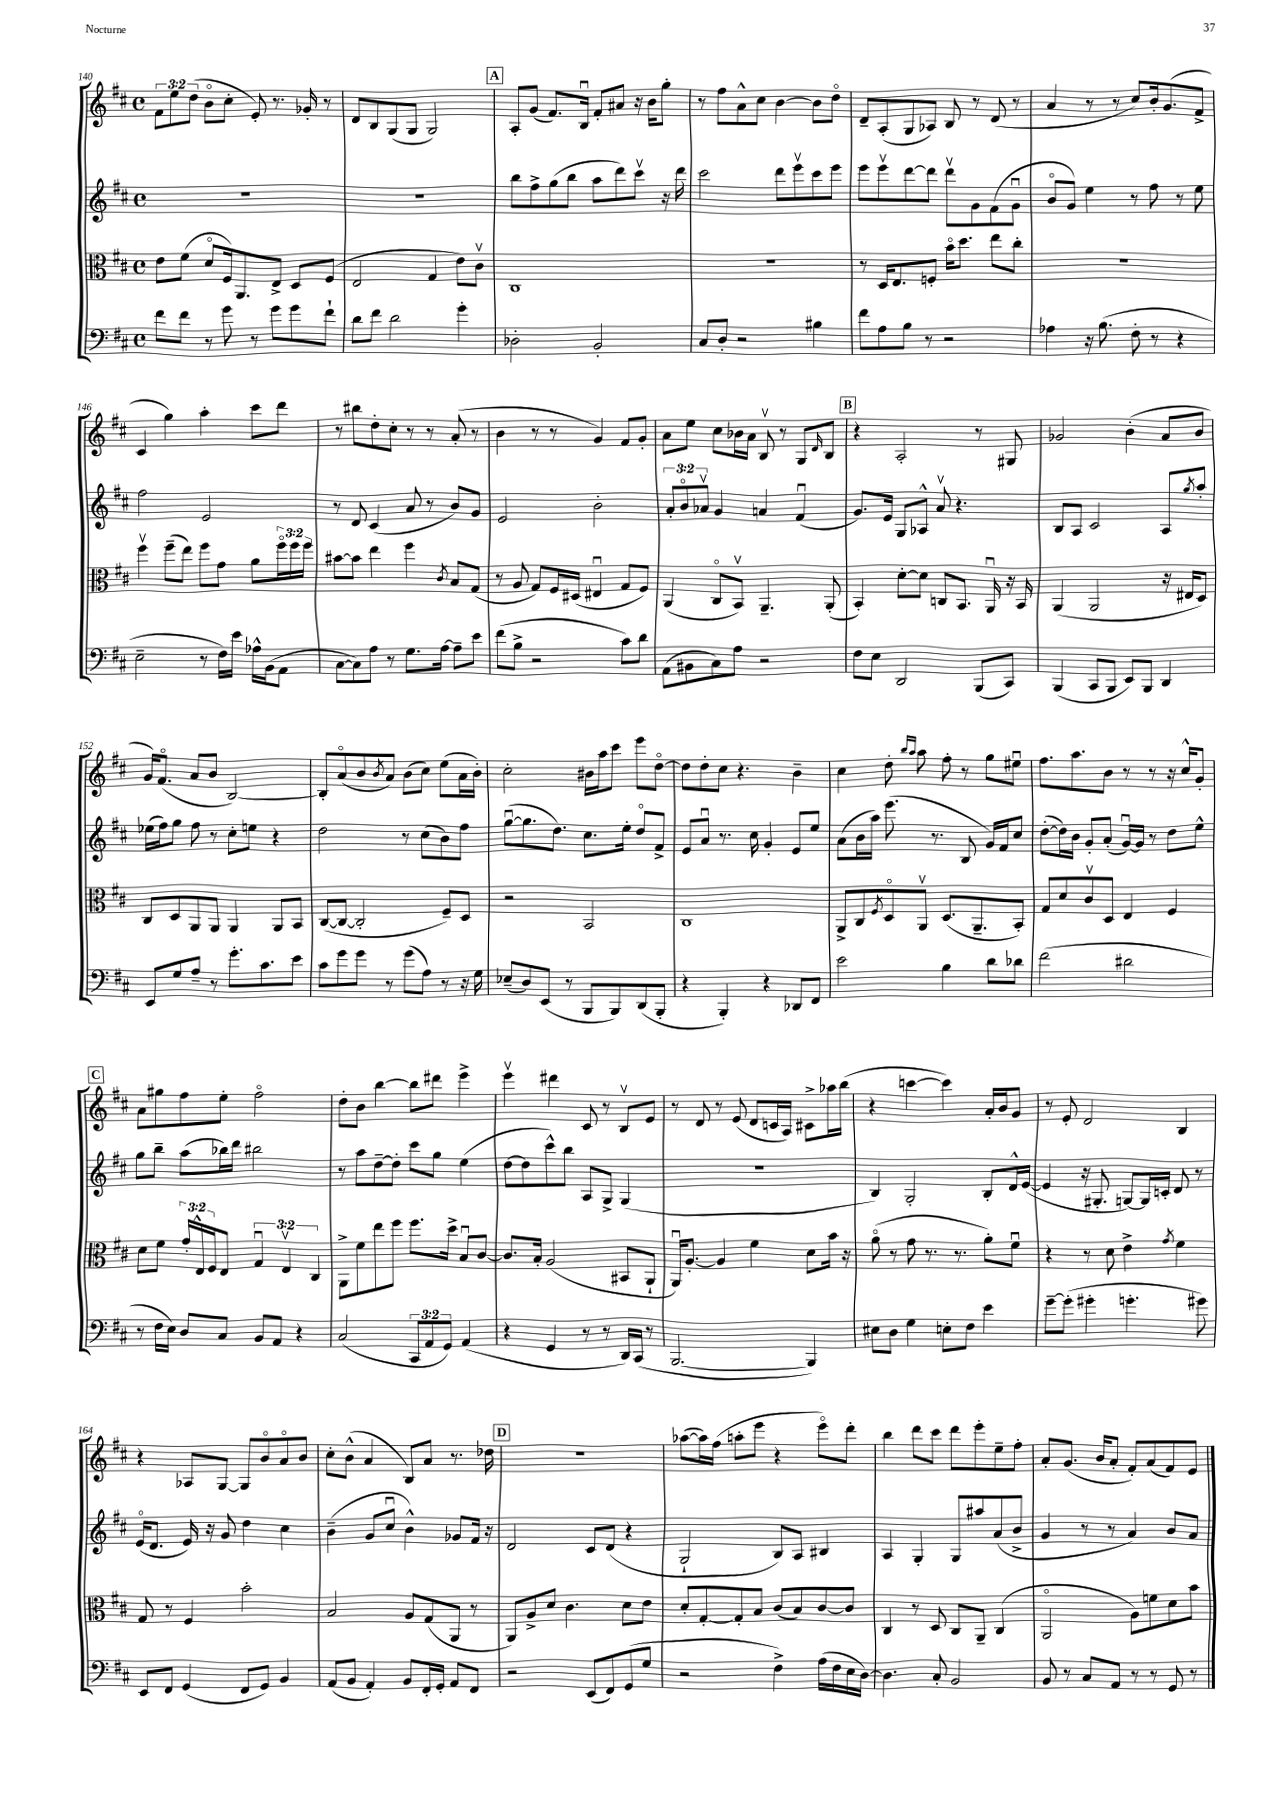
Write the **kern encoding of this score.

**kern	**kern	**kern	**kern
*part4	*part3	*part2	*part1
*staff4	*staff3	*staff2	*staff1
*clefF4	*clefC3	*clefG2	*clefG2
*k[f#c#]	*k[f#c#]	*k[f#c#]	*k[f#c#]
*M4/4	*M4/4	*M4/4	*M4/4
*met(c)	*met(c)	*met(c)	*met(c)
=140	=140	=140	=140
8f#\L	8e\L	1r	12f#\L
.	.	.	12ee\
8f#\J	(8f#\J	.	.
.	.	.	(12dd\J
8r	8d/L	.	8b\L
8g\	16F#/k)	.	8cc#'\J
.	8.AA/	.	.
8r	.	.	8e'/)
8g\L	8E^/J	.	8.r
8g\	8D/L	.	.
.	.	.	16g-X'/
8f#`\J	(8F#/J	.	8r
=141	=141	=141	=141
8d\L	2E/	1r	8d/L
8f#\J	.	.	8B/
2d\	.	.	(8G/
.	.	.	8G/J
.	4G/	.	2G/)
4g'\	8e\L)	.	.
.	8c#v\J	.	.
!!LO:REH:place=s1:t=A
=142	=142	=142	=142
2D-X'\	1C#	8bb\L	8A'/L
.	.	8ff#^\	(8g/J
.	.	(8gg\	8.f#/L)
.	.	8bb\J	.
.	.	.	16Bu/Jk
2BB'/	.	8aa\L	8f#'/L
.	.	8ddd\)	8a#X/J
.	.	8ccc#v\J	16r
.	.	.	16b\KL
.	.	16r	8gg'\J
.	.	16ddd\	.
=143	=143	=143	=143
8C#/L	1r	2ccc#\	8r
8D'/J	.	.	8ff#\L
2r	.	.	8a^^\
.	.	.	8cc#\J
.	.	8ddd\L	[4b\
.	.	8eeev\	.
4B#X\	.	8ccc#\	8b\L]
.	.	8eee\J	8dd\J
=144	=144	=144	=144
8f#\L	8r	8eee\L	8d~/L
8A\	16D/KL	8eeev\	(8A'/
.	8.E/	.	.
8B\J	.	[8ddd\	8G/
8r	8Fn'/J	8ddd\J]	8A-X/J)
2r	16b\KL	8dddv\L	8B/
.	8.dd\J	.	.
.	.	8g\	8r
.	8ee\L	(8f#\	(8d/
.	8cc#'\J	8gu\J	8r
=145	=145	=145	=145
4A-X\	1r	8b/L	4a/
.	.	8g/J)	.
16r	.	4ee\	8r
(8.B\	.	.	.
.	.	.	8r
8F#'\	.	8r	8cc#/L)
8r	.	8ff#\	16b'/k
.	.	.	(8.g/
4r	.	8r	.
.	.	8ee\	8f#^/J
!!LO:LB:g=z
=146	=146	=146	=146
2E~\	4ff#v\	2ff#\	4c#/
.	(8ff#~\L	.	4gg\)
.	8ee\J)	.	.
8r	8ff#\L	2e/	4aa'\
16F#\LL)	8g\J	.	.
16e\JJ	.	.	.
16A-X^^\LL	8a\L	.	8ccc#\L
(16BB\J	.	.	.
8AA\J	24ff#\L	.	8ddd\J
.	24ff#\	.	.
.	24ff#\JJ	.	.
=147	=147	=147	=147
[8C#\L	[8b#X\L	8r	8r
8C#\])	8b#\J]	8d/	8bb#X\L
8A\J	4ee\	(4c#/	8dd'\
8r	.	.	8cc#'\J
8.G\L	4ff#\	8a/	8r
.	.	8r	8r
[16A\Jk	.	.	.
.	8qc#/	.	.
8A~\L]	8B/L	8b/L)	(8a'/
8e\J	(8G/J	8g/J	8r
=148	=148	=148	=148
(8f#\L	8r	2e/	4b\
8B^\J	8A/	.	.
2r	8G/L)	.	8r
.	16F#/L	.	8r
.	(16D#X/JJ	.	.
.	4E#Xu/	2b'\	4g/)
8c#\L)	8G/L	.	8f#/L
8d\J	8F#/J)	.	8g'/J
=149	=149	=149	=149
(8AA\L	(4AA/	12a'/L	8a\L
.	.	12b/	.
8BB#X\	.	.	8ee\J
.	.	12a-Xv/J	.
8C#\)	8C#/L	4g/	8cc#\L
8A\J	8BBv/J)	.	16b-X\L
.	.	.	16a\JJ
2r	4.AA~/	4an/	8Bv/
.	.	.	8r
.	.	(4f#u/	8G/L
.	.	.	16qqd/
.	(8AA'/	.	8B/J
!!LO:REH:place=s1:t=B
=150	=150	=150	=150
8F#\L	4BB'/)	8.g/L)	4r
8E\J	.	.	.
.	.	16e/Jk	.
2DD/	[8d'\L	8G/L	2A'/
.	8d\J]	8A-X^^/J	.
.	8Cn/L	8av/	.
.	8.BB/J	4.r	.
(8BBB/L	.	.	8r
.	16AAu/	.	.
8CC#/J)	16r	.	8G#X/
.	16BB/	.	.
=151	=151	=151	=151
(4BBB/	(4AA/	8B/L	2g-X/
.	.	8A/J	.
8CC#/L	2AA/	2c#/	.
8BBB/J	.	.	.
8EE/L)	.	.	(4b'\
8BBB/J	.	.	.
4DD/	16r	8A/L	8a/L
.	16E#X/KL	.	.
.	.	8qgg/	.
.	8D/J)	8aa'/J	8b/J
!!LO:LB:g=z
=152	=152	=152	=152
8EE/L	8C#/L	(16ee-X\LL	16g/KL)
.	.	16ff#\J)	(8.f#/J
8G/	8D/	8gg\J	.
8A~/J	8AA/	8ff#\	8a/L
8r	8AA/J	8r	8b/J
8.g'\L	4AA/	8cc#'\L	[2B/)
.	.	8een\J	.
8.c#\	.	.	.
.	8AA/L	4r	.
8e\J	8BB/J	.	.
=153	=153	=153	=153
8c#\L	([8C#/L	2dd\	8B'/L]
8g\	8C#/J_	.	(8a/
8g\J	2C#'/]	.	8b/
.	.	.	8qb/
8r	.	.	8a/J)
(8g\L	.	8r	(8b\L
8A\J)	.	(8cc#\L	8cc#\J)
8r	8F#~/L)	8b\)	(8ee\L
16r	8D/J	8ff#\J	16a\L
16G\	.	.	16b'\JJ)
=154	=154	=154	=154
(8E-X~/L	2r	([8ggu\L	2cc#'\
8D/)	.	8.gg\]	.
(8EE/J	.	.	.
.	.	8.dd\J)	.
8r	.	.	.
8BBB/L	2BB/	8.cc#\L	16b#X\LL
.	.	.	16aa\J
8BBB/)	.	.	8ccc#\J
.	.	16ee'\Jk	.
(8DD/	.	8dd/L	8eee\L
8BBB'/J	.	8f#^/J	[8dd\J
=155	=155	=155	=155
4r	1C#	8e/L	8dd\L]
.	.	8au/J	8dd'\
4BBB'/)	.	8.r	8cc#\J
.	.	.	4.r
.	.	16cc#\	.
4r	.	4g'/	.
8DD-X/L	.	8e/L	4b~\
8FF#/J	.	8ee/J	.
=156	=156	=156	=156
2e\	8AA^/L	(8a\L	4cc#\
.	8C#/	16b\L	.
.	.	16aa\JJ)	.
.	8qF#/	.	.
.	8D/	(8.eee\	8dd'\
.	.	.	16qqbb/LL
.	.	.	16qqaa/JJ
.	8AAv/J	.	8aa\
.	.	8.r	.
4B\	(8.D/L	.	8ff#'\
.	.	8B/	8r
.	8.AA~/	.	.
8d\L	.	16g/LL)	8gg\L
.	.	16f#/J	.
8d-X\J	8BB'/J)	8cc#/J	8ee#Xu\J
=157	=157	=157	=157
(2f#\	8G/L	([8dd'\L	8.ff#\L
.	8d/	16dd\L])	.
.	.	16b\JJ	8.aa\
.	8c#v/	8g'/L	.
.	8D/J	(8a'/J	8b\J
2d#X\	4E/	[16gu/LL)	8r
.	.	16g/JJ]	.
.	.	8r	8r
.	4F#/	8dd\L	16r
.	.	.	16cc#^^/KL
.	.	8ee^^\J	8g'/J
!!LO:LB:g=z
!!LO:REH:place=s1:t=C
=158	=158	=158	=158
8r	8d\L	8gg\L	8a\L
16F#\LL	8f#\J	8bb~\J	8gg#X\
16E\JJ)	.	.	.
8D/L	24g'/LL	(8aa\L	8ff#\
.	24E^^/	.	.
.	24F#/J	.	.
8C#/J	8E/J	16bb-X\L)	8ee'\J
.	.	16ddd\JJ	.
8BB/L	6Gu/	2bb#X\	2ff#\
8AA/J	.	.	.
.	6Ev/	.	.
4r	.	.	.
.	6C#/	.	.
=159	=159	=159	=159
(2C#/	8AA^\L	8r	8dd'\L
.	8f#\	8aa\L	8b\J
.	8ee\	[8dd~\	[4bb\
.	8ff#\J	8dd'\J]	.
12CC#/L	8.ff#\L	8ccc#\L	8bb\L]
12AA/	.	.	.
.	.	8gg\J	8ddd#X\J
12GG/J)	.	.	.
.	16dd^\Jk	.	.
(4AA/	8Bu/L	(4ee\	4eee^\
.	[8c#/J	.	.
=160	=160	=160	=160
4r	8.c#/L]	[8dd\L	4eeev\
.	.	8dd\]	.
.	16B'/Jk	.	.
4GG/	(2A/	8ccc#^^\)	4ddd#X\
.	.	8bb\J	.
8r	.	8A/L	8c#/
8r	.	8G^/J	8r
16DD/LL)	8BB#X/L	(4G/	8Bv/L
(16CC#/JJ	.	.	.
8r	8AA`/J	.	8e/J
=161	=161	=161	=161
[2.BBB/	16AAu/KL)	1r	8r
.	[8.A'/J	.	.
.	.	.	8d/
.	4A/]	.	8r
.	.	.	(8e/
.	4f#\	.	8d/L
.	.	.	16cn/L
.	.	.	16A/JJ)
4BBB/])	8d\L	.	8c#X^\L
.	16b\Jk	.	16aa-X\L
.	16r	.	(16bb\JJ
=162	=162	=162	=162
8E#X\L	(8a\	4B/)	4r
8D\J	8r	.	.
4G\	8g\	2G'/	[4cccn\
.	8.r	.	.
8En'\L	.	.	4ccc\])
.	8.r	.	.
8F#\J	.	.	.
4e\	8a'\L)	8B'/L	16a'/LL
.	.	.	16b/J
.	8f#u\J	16d^^/L	8g/J
.	.	([16e/JJ	.
=163	=163	=163	=163
[8g~\L	4r	4e/]	8r
(8g'\J]	.	.	8e'/
4g#X'\	8r	16r	2d/
.	.	8.G#X'/	.
.	8d\	.	.
4.gn'\	4e^\	[8Gn/L)	.
.	.	16G/L]	.
.	.	16cn'/JJ	.
.	8qg/	.	.
.	4f#\	8d/	4B/
8g#X\)	.	8r	.
!!LO:LB:g=z
=164	=164	=164	=164
8EE/L	8G/	(16e/KL	4r
.	.	8.d/J	.
8FF#/J	8r	.	.
(4GG/	4F#/	16e/)	8A-X/L
.	.	16r	.
.	.	8g/	[8G/J
8FF#/L	2b'\	4dd\	8G/L]
8GG/J)	.	.	8b/
4BB/	.	4cc#\	8a/
.	.	.	8b/J
=165	=165	=165	=165
(8AA/L	2B/	(4b~\	8cc#'\L
8BB/J	.	.	(8b^^\J
4AA'/)	.	8g/L	4a/
.	.	8cc#u/J	.
8BB/L	8A/L	4b^^\)	8B/L)
16FF#'/L	(8G/	.	8a/J
16GG'/JJ	.	.	.
8AA/L	8AA/J	8g-X/L	8.r
8FF#/J	8r	16f#/Jk	.
.	.	16r	16dd-X\
!!LO:REH:place=s1:t=D
=166	=166	=166	=166
2r	8AA/L)	2d/	1r
.	8A^/	.	.
.	8d/J	.	.
.	4.c#\	.	.
(8EE/L	.	8c#/L	.
8FF#/)	.	(8d/J	.
(8GG/	8d\L	4r	.
8G/J	8e\J	.	.
=167	=167	=167	=167
2r	8d'/L	2G`/	([8aa-X\L
.	[8G'/	.	16aa-\L])
.	.	.	(16ff#\JJ
.	8G'/]	.	8aan'\L
.	8B/J	.	8eee\J
4F#^\)	(8c#/L	8B/L)	4r
.	8B/)	8A/J	.
(16A\LL	[8c#/	4B#X/	8eee\L)
16F#\	.	.	.
16E\	8c#/J]	.	8ddd'\J
[16D\JJ)	.	.	.
=168	=168	=168	=168
4.D\]	4C#/	4A/	4bb\
.	8r	4G'/	8ddd\L
8C#'/	8D/	.	8ccc#\J
2BB/	8C#/L	8G/L	8ddd\L
.	8AA~/J	8aa#X/	8eee'\
.	(4C#/	(8a/	8ee~\
.	.	8b^/J	8ff#'\J
=169	=169	=169	=169
8BB/	2AA/	4g/	8a'/L
8r	.	.	(8.g/J
8C#/L	.	8r	.
.	.	.	16b/KL
8AA/J	.	8r	8a'/J
8r	8A\L)	4a/)	8f#'/L)
8r	8fn\	.	(8a/
8GG/	8d\	8b/L	8f#/)
8r	8b\J	8a/J	8e/J
==	==	==	==
*-	*-	*-	*-
